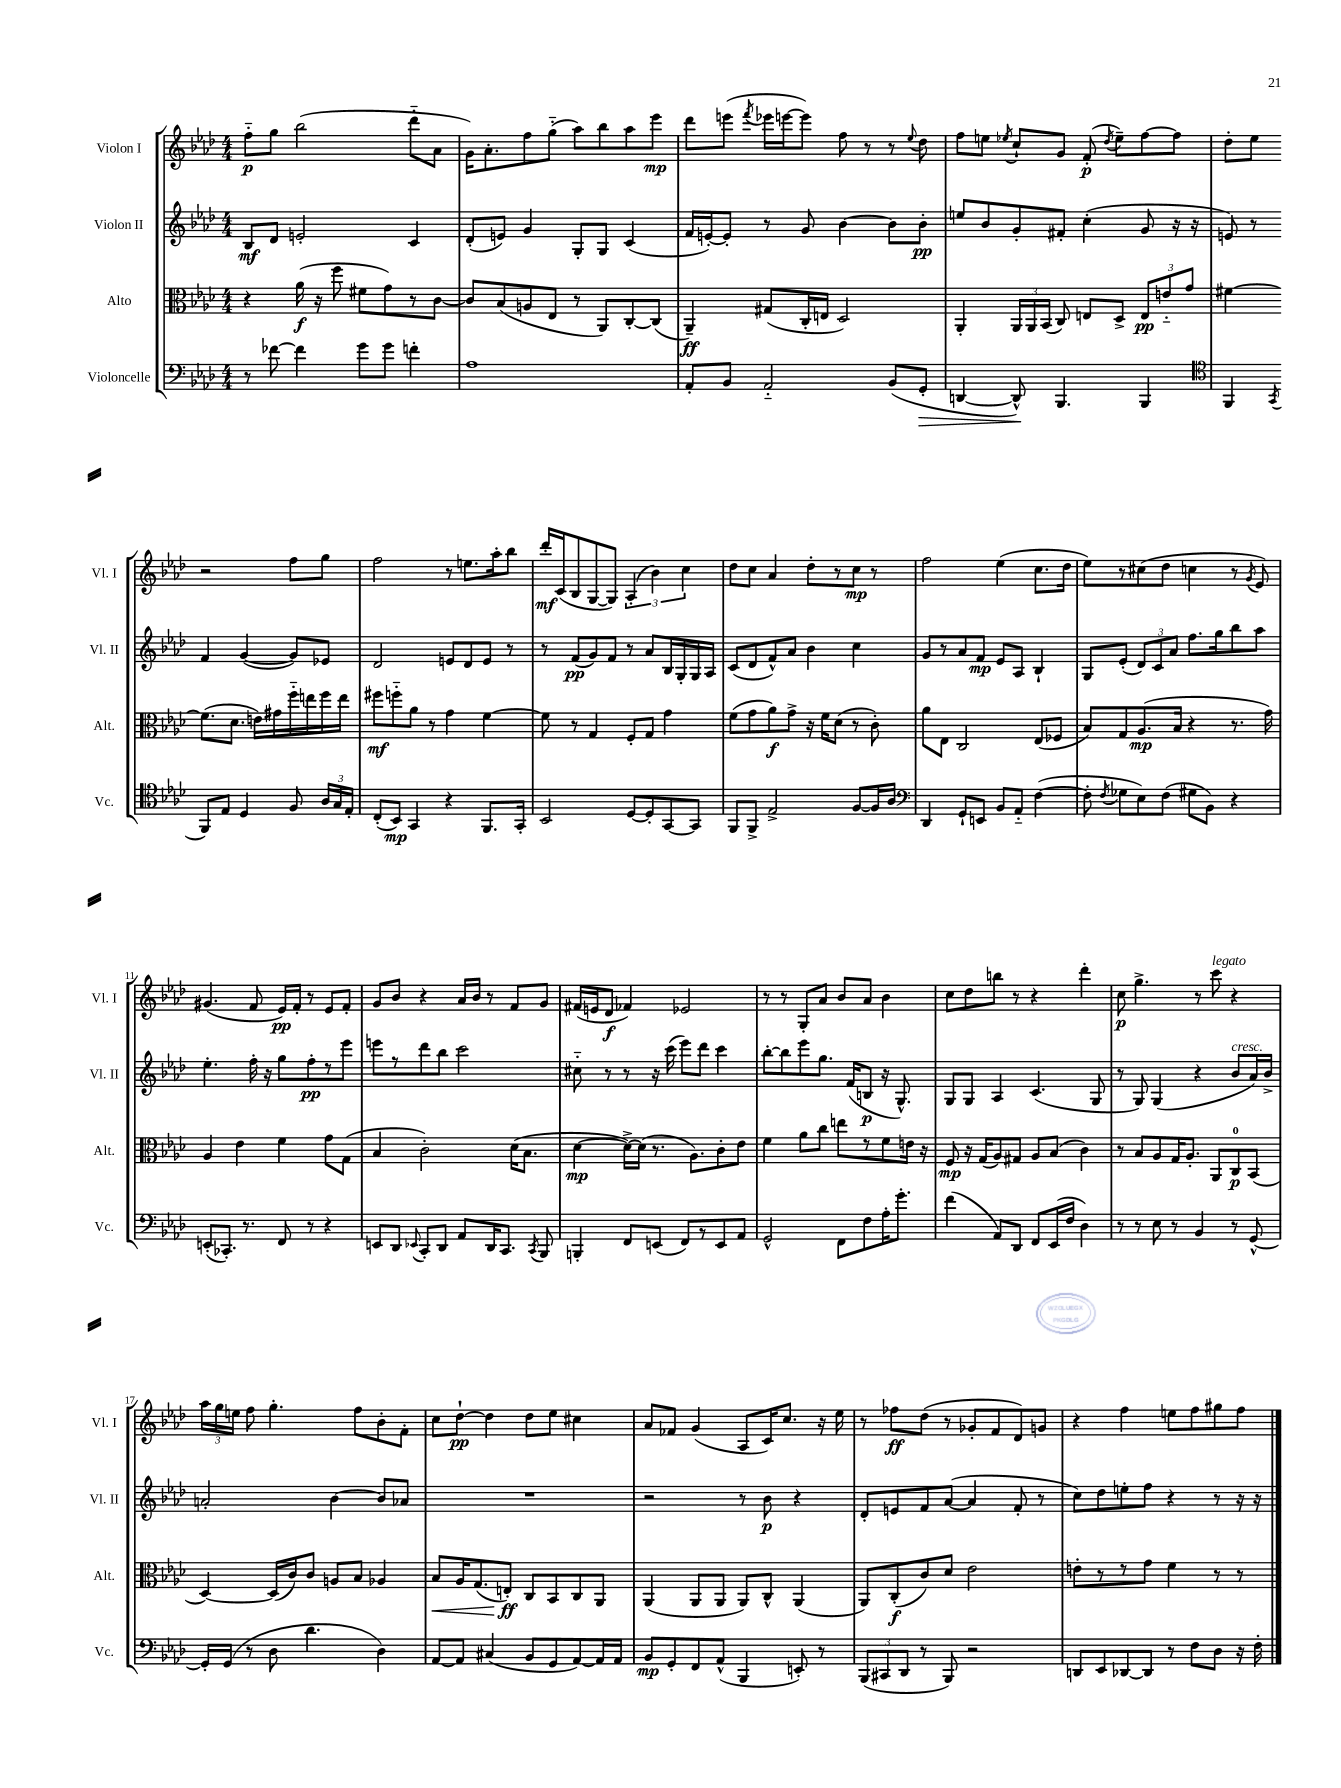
<<
\new StaffGroup <<
\new Staff = "s0" \with { instrumentName = "Violon I" shortInstrumentName = "Vl. I" } {
    \clef treble \key aes \major \numericTimeSignature \time 4/4
    \autoBeamOff f''8[-_\p g''8] bes''2( des'''8[-_ aes'8] |
    g'16[) aes'8.-. f''8 g''8]-_( aes''8[) bes''8 aes''8 ees'''8]\mp |
    des'''8[ e'''8]( \acciaccatura { f'''8 } ees'''16[ e'''16~ e'''8]) f''8 r8 r8 \appoggiatura { ees''8 } des''8 |
    f''8[ e''8] \acciaccatura { ees''8 } c''8[-! g'8] f'8-.\p( \acciaccatura { des''8 } ees''8[--) f''8~ f''8] |
    des''8[-. ees''8] r2 f''8[ g''8] |
    f''2 r8 e''8.[ aes''16-. bes''8] |
    des'''16[-.\mf c'16( bes8 g8~ g8]) \tuplet 3/2 { aes4-.( bes'4) c''4 } |
    des''8[ c''8] aes'4 des''8[-. r8 c''8]\mp r8 |
    f''2 ees''4( c''8.[ des''16] |
    ees''8[) r8 cis''8( des''8] c''4 r8 \acciaccatura { g'8 } ees'8) |
    gis'4.( f'8 ees'16[\pp) f'16]-. r8 ees'8[ f'8]-. |
    g'8[ bes'8] r4 aes'16[ bes'16] r8 f'8[ g'8] |
    fis'16[( e'16 des'8]\f fes'4) ees'2 |
    r8 r8 g8[-. aes'8] bes'8[ aes'8] bes'4 |
    c''8[ des''8 b''8] r8 r4 des'''4-. |
    c''8\p g''4.-> r8 c'''8^\markup { \italic "legato" } r4 |
    \tuplet 3/2 { aes''16[ g''16 e''16] } f''8 g''4.-. f''8[ bes'8-. f'8]-. |
    c''8[ des''8]~-!\pp des''4 des''8[ ees''8] cis''4 |
    aes'8[ fes'8] g'4( aes8[ c'16) c''8.] r16 ees''16 |
    r8 fes''8[\ff des''8]( r8 ges'8[-. f'8 des'8) g'8] |
    r4 f''4 e''8[ f''8 gis''8 f''8] \bar "|." |
}
\new Staff = "s1" \with { instrumentName = "Violon II" shortInstrumentName = "Vl. II" } {
    \clef treble \key aes \major \numericTimeSignature \time 4/4
    \autoBeamOff bes8[\mf des'8] e'2-. c'4 |
    des'8[-.( e'8]) g'4 g8[-. g8] c'4( |
    f'16[ e'16~-.) e'8]-. r8 g'8 bes'4~ bes'8[ bes'8]-.\pp |
    e''8[ bes'8 g'8-. fis'8]-. c''4-.( g'8 r16 r16 |
    e'8) r8 f'4 g'4~( g'8[) ees'8] |
    des'2 e'8[ des'8 e'8] r8 |
    r8 f'8[\pp( g'8) f'8] r8 aes'8[ bes16 g16-. g16 aes16] |
    c'8[( des'8 f'8-^) aes'8] bes'4 c''4 |
    g'8[ r8 aes'8 f'8]\mp ees'8[ aes8] bes4-! |
    g8[ ees'8]-.( \tuplet 3/2 { des'8[) c'8 aes'8] } f''8.[ g''16 bes''8 aes''8] |
    ees''4.-. f''16-. r16 g''8[ f''8-.\pp r8 ees'''8] |
    e'''8[ r8 des'''8 bes''8] c'''2 |
    cis''8-_ r8 r8 r16 c'''16( ees'''8[) des'''8] c'''4 |
    bes''8[~-. bes''8 ees'''8 g''8.] f'16[( b8]\p r16 g8.-^) |
    g8[ g8] aes4 c'4.( g8 |
    r8 g8) g4( r4 bes'8[^\markup { \italic "cresc." } aes'16) bes'16]-> |
    a'2-. bes'4~ bes'8[ aes'8] |
    R1 |
    r2 r8 bes'8\p r4 |
    des'8[-. e'8 f'8 aes'8]~( aes'4 f'8-. r8 |
    c''8[) des''8 e''8-. f''8] r4 r8 r16 r16 \bar "|." |
}
\new Staff = "s2" \with { instrumentName = "Alto" shortInstrumentName = "Alt." } {
    \clef alto \key aes \major \numericTimeSignature \time 4/4
    \autoBeamOff r4 aes'16\f( r16 f''8 fis'8[ g'8) r8 c'8]~ |
    c'8[ bes8( a8 ees8] r8 aes,8[) c8~-. c8]( |
    aes,4--\ff) gis8[( c16-. e16] des2) |
    aes,4-. \tuplet 3/2 { aes,16[ aes,16 bes,16]( } c8) e8[ des8]-> \tuplet 3/2 { e8[\pp e'8-_ g'8] } |
    fis'4~ fis'8.[( des'8.] e'16[) gis'16 f''16-_ e''16 f''16 e''16] |
    fis''8[\mf f''8-_ aes'8] r8 g'4 f'4~ |
    f'8 r8 g4 f8[-. g8] g'4 |
    f'8[( g'8 aes'8\f) g'8]-> r16 f'16[ des'8]( r8 c'8-.) |
    aes'8[ ees8] c2 ees8[( fes8] |
    bes8[) g8 aes8.\mp( bes16] r4 r8. g'16) |
    aes4 ees'4 f'4 g'8[ g8]( |
    bes4 c'2-.) des'16[( bes8.] |
    des'4~\mp des'16[~->) des'16]( r8. aes8.[) c'8-. ees'8] |
    f'4 aes'8[ c''8] e''8[ r8 f'8 e'16] r16 |
    f8\mp r16 g16[( aes8) gis8] aes8[ bes8]( c'4) |
    r8 bes8[ aes8 g16 aes8.]-. aes,8[ c8-0\p bes,8]( |
    des4~) des16[( c'16) c'8] a8[ bes8] aes4 |
    bes8[\< aes16 g8.( e8]-.\ff\!) c8[ bes,8 c8 aes,8] |
    aes,4( aes,8[ aes,8] aes,8[) c8]-^ aes,4( |
    aes,8[) c8-.\f( c'8) des'8] ees'2 |
    e'8[-. r8 r8 g'8] f'4 r8 r8 \bar "|." |
}
\new Staff = "s3" \with { instrumentName = "Violoncelle" shortInstrumentName = "Vc." } {
    \clef bass \key aes \major \numericTimeSignature \time 4/4
    \autoBeamOff r8 fes'8~ fes'4 g'8[ g'8] f'4-. |
    aes1 |
    aes,8[-. bes,8] aes,2-_ bes,8[( g,8]-.\> |
    d,4~ d,8-^\!) bes,,4. bes,,4 |
    \clef tenor f,4 \acciaccatura { g,8 } f,8[ ees8] des4 f8 \tuplet 3/2 { aes16[ g16 ees16]-. } |
    c8[-.( bes,8]\mp) g,4 r4 f,8.[ g,16]-. |
    bes,2 des8[~ des8-. g,8~ g,8] |
    f,8[ f,8]-> ees2-> f8[~ f16 aes16] |
    \clef bass des,4 g,8[-! e,8] bes,8[ aes,8]-_ f4~( |
    f8-. \acciaccatura { f8 } ges8[ ees8) f8]( gis8[ bes,8]) r4 |
    e,8[-.( ces,8.]-.) r8. f,8 r8 r4 |
    e,8[ des,8] \appoggiatura { ees,8 } c,8[-. des,8] aes,8[ des,16 c,8.] \acciaccatura { c,8 } bes,,8 |
    b,,4-. f,8[ e,8]( f,8[) r8 e,8 aes,8] |
    g,2-^ f,8[ f8 aes16-. g'8.]-. |
    f'4( aes,8[) des,8] f,8[ ees,16( f16] des4) |
    r8 r8 ees8 r8 bes,4 r8 g,8~-^ |
    g,16[-. g,16]( r8 des8 des'4. des4) |
    aes,8[~ aes,8] cis4( bes,8[ g,8 aes,8~) aes,16 aes,16] |
    bes,8[\mp g,8-. f,8 aes,8]-^( bes,,4 e,8-.) r8 |
    \tuplet 3/2 { bes,,8[( cis,8 des,8] } r8 bes,,8) r2 |
    d,8[ ees,8 des,8~ des,8] r8 f8[ des8] r16 f16-. \bar "|." |
}
>>
>>
